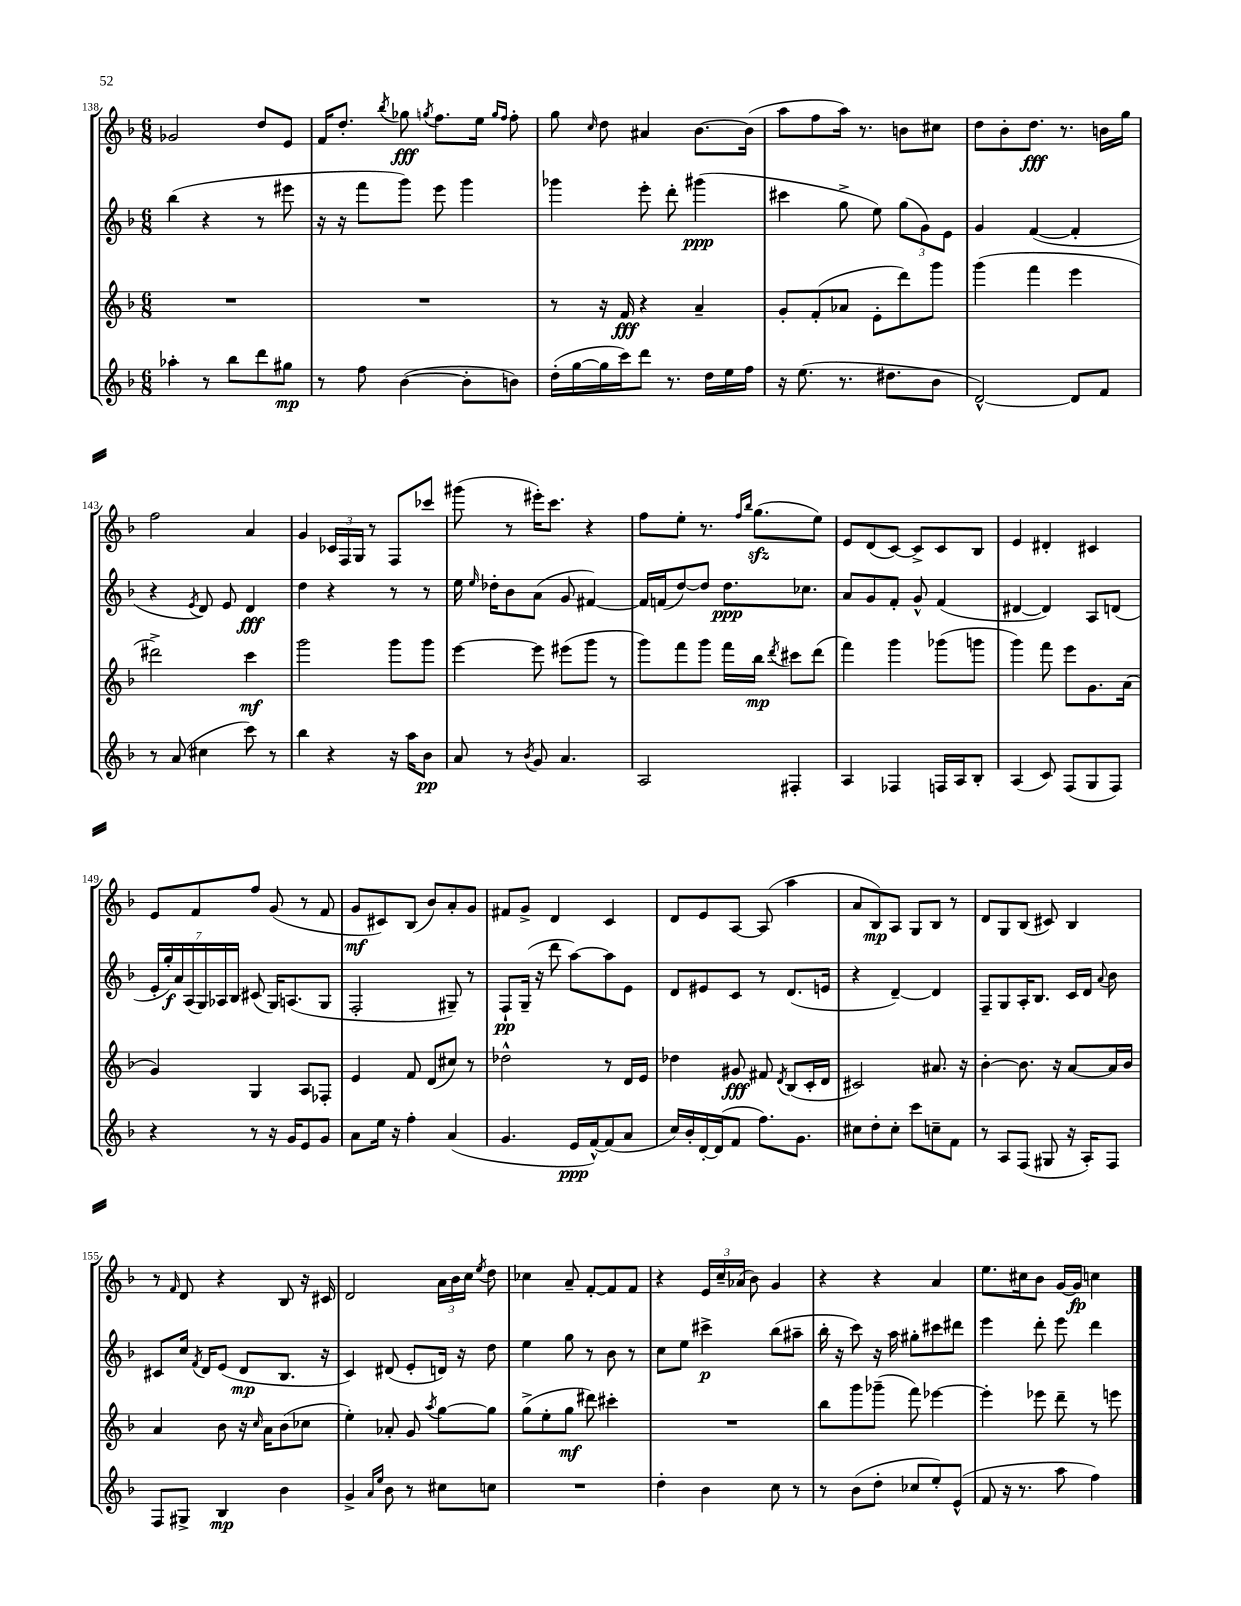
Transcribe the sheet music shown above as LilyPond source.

<<
\new StaffGroup <<
\new Staff = "s0" {
    \clef treble \key f \major \numericTimeSignature \time 6/8
    \autoBeamOff ges'2 d''8[ e'8] |
    f'16[ d''8.]-. \acciaccatura { bes''8 } ges''8\fff \acciaccatura { g''8 } f''8.[ e''16] \grace { g''16[ f''16] } f''8-. |
    g''8 \grace { c''16 } d''8 ais'4 bes'8.[~ bes'16]( |
    a''8[ f''8 a''16]) r8. b'8[ cis''8] |
    d''8[ bes'8-. d''8.]\fff r8. b'16[ g''16] |
    f''2 a'4 |
    g'4 \tuplet 3/2 { ces'16[ f16 g16] } r8 f8[ ces'''8] |
    gis'''8( r8 eis'''16[-.) c'''8.] r4 |
    f''8[ e''8]-. r8. \grace { f''16[ bes''16] } g''8.[\sfz( e''8]) |
    e'8[ d'8( c'8]~) c'8[-> c'8 bes8] |
    e'4 dis'4-. cis'4 |
    e'8[ f'8 f''8] g'8( r8 f'8 |
    g'8[\mf cis'8) bes8]( bes'8[) a'8-. g'8] |
    fis'8[ g'8]-> d'4 c'4 |
    d'8[ e'8 a8]~ a8( a''4 |
    a'8[ bes8\mp) a8] g8[ bes8] r8 |
    d'8[ g8 bes8]( cis'8) bes4 |
    r8 \grace { f'16 } d'8 r4 bes8 r16 cis'16 |
    d'2 \tuplet 3/2 { a'16[ bes'16 c''16] } \acciaccatura { e''8 } d''8 |
    ces''4 a'8-- f'8[~-. f'8 f'8] |
    r4 \tuplet 3/2 { e'16[ c''16-- aes'16]( } bes'8) g'4 |
    r4 r4 a'4 |
    e''8.[ cis''16 bes'8] g'16[~ g'16]\fp c''4 \bar "|." |
}
\new Staff = "s1" {
    \clef treble \key f \major \numericTimeSignature \time 6/8
    \autoBeamOff bes''4( r4 r8 eis'''8 |
    r16 r16 f'''8[ g'''8]) e'''8 g'''4 |
    ges'''4 e'''8-. d'''8-. gis'''4\ppp( |
    cis'''4 g''8-> e''8) \tuplet 3/2 { g''8[( g'8) e'8] } |
    g'4 f'4~( f'4-. |
    r4 \acciaccatura { e'8 } d'8) e'8 d'4\fff |
    d''4 r4 r8 r8 |
    e''16 \grace { e''16 } des''16[-. bes'8 a'8]( g'8 fis'4~) |
    fis'16[ f'16( d''8~) d''8] d''8.[\ppp ces''8.] |
    a'8[ g'8 f'8]-. g'8-^ f'4( |
    dis'4~ dis'4) a8[ d'8]( |
    \tuplet 7/4 { e'16[-. g''16-.\f) a'16 a16( g16) aes16 bes16] } cis'8( g16[) a8.( g8] |
    f2-. gis8--) r8 |
    f8[-!\pp g16]--( r16 d'''8 a''8[~) a''8 e'8] |
    d'8[ eis'8 c'8] r8 d'8.[( e'16] |
    r4 d'4~--) d'4 |
    f8[-- g8 a16-. bes8.] c'16[ d'16] \appoggiatura { a'8 } bes'8 |
    cis'8[ c''16] \acciaccatura { f'8 } d'16[ e'8]( d'8[\mp bes8.] r16 |
    c'4) dis'8( e'8[-. d'16]) r16 d''8 |
    e''4 g''8 r8 bes'8 r8 |
    c''8[ e''8] cis'''4->\p bes''8[( ais''8]-- |
    bes''16-. r16 c'''8) r16 a''16 gis''8[-. cis'''8 dis'''8] |
    e'''4 d'''8-. e'''8 d'''4 \bar "|." |
}
\new Staff = "s2" {
    \clef treble \key f \major \numericTimeSignature \time 6/8
    \autoBeamOff R2. |
    R2. |
    r8 r16 f'16\fff r4 a'4-- |
    g'8[-. f'8-.( aes'8] e'8[-. d'''8) g'''8] |
    g'''4( f'''4 e'''4 |
    dis'''2->) c'''4\mf |
    g'''2 g'''8[ g'''8] |
    e'''4~ e'''8 eis'''8[( g'''8] r8 |
    g'''8[) f'''8 g'''8] f'''16[ bes''16]\mp \acciaccatura { d'''8 } cis'''8[ d'''8]( |
    f'''4) g'''4 ges'''8[( g'''8] |
    g'''4) f'''8 e'''8[ g'8. a'16]( |
    g'4) g4 a8[ fes8]-. |
    e'4 f'8 d'8[( cis''8]) r8 |
    des''2-^ r8 d'16[ e'16] |
    des''4 gis'8\fff fis'8 \acciaccatura { d'8 } bes8[( c'16-. d'16] |
    cis'2) ais'8. r16 |
    bes'4~-. bes'8. r16 a'8[~ a'16 bes'16] |
    a'4 bes'8 r16 \grace { c''16 } a'16[ bes'8( ces''8] |
    e''4-.) aes'8-. g'8 \acciaccatura { a''8 } g''8[~ g''8] |
    g''8[->( e''8-. g''8]\mf dis'''8) cis'''4-. |
    R2. |
    bes''8[ g'''8 ges'''8]--( f'''8) ees'''4~ |
    ees'''4-. ees'''8 d'''8-- r8 e'''8 \bar "|." |
}
\new Staff = "s3" {
    \clef treble \key f \major \numericTimeSignature \time 6/8
    \autoBeamOff aes''4-. r8 bes''8[ d'''8 gis''8]\mp |
    r8 f''8 bes'4~( bes'8[-. b'8]) |
    d''16[-.( g''16~ g''16 c'''16) d'''8] r8. d''16[ e''16 f''16] |
    r16 e''8.( r8. dis''8.[ bes'8] |
    d'2~-^) d'8[ f'8] |
    r8 a'8( cis''4 c'''8) r8 |
    bes''4 r4 r16 a''16[ bes'8]\pp |
    a'8 r8 \acciaccatura { bes'8 } g'8 a'4. |
    a2 fis4-. |
    a4 fes4 f16[ a16 bes8]-. |
    a4( c'8) f8[( g8 f8]) |
    r4 r8 r16 g'16[ e'8 g'8] |
    a'8[ e''16] r16 f''4-. a'4( |
    g'4. e'16[\ppp f'16~-^) f'8( a'8] |
    c''16[) bes'16-. d'16~-. d'16( f'8] f''8.[) g'8.] |
    cis''8[ d''8-. cis''8]-. c'''8[ c''8-- f'8] |
    r8 a8[ f8]( gis8 r16 a16[-.) f8] |
    f8[ gis8]-> bes4\mp bes'4 |
    g'4-> \grace { a'16[ e''16] } bes'8 r8 cis''8[ c''8] |
    R2. |
    d''4-. bes'4 c''8 r8 |
    r8 bes'8[( d''8]-. ces''8[ e''8-.) e'8]-^( |
    f'8 r16 r8. a''8 f''4) \bar "|." |
}
>>
>>
\layout { \context { \Score currentBarNumber = #138 } }
